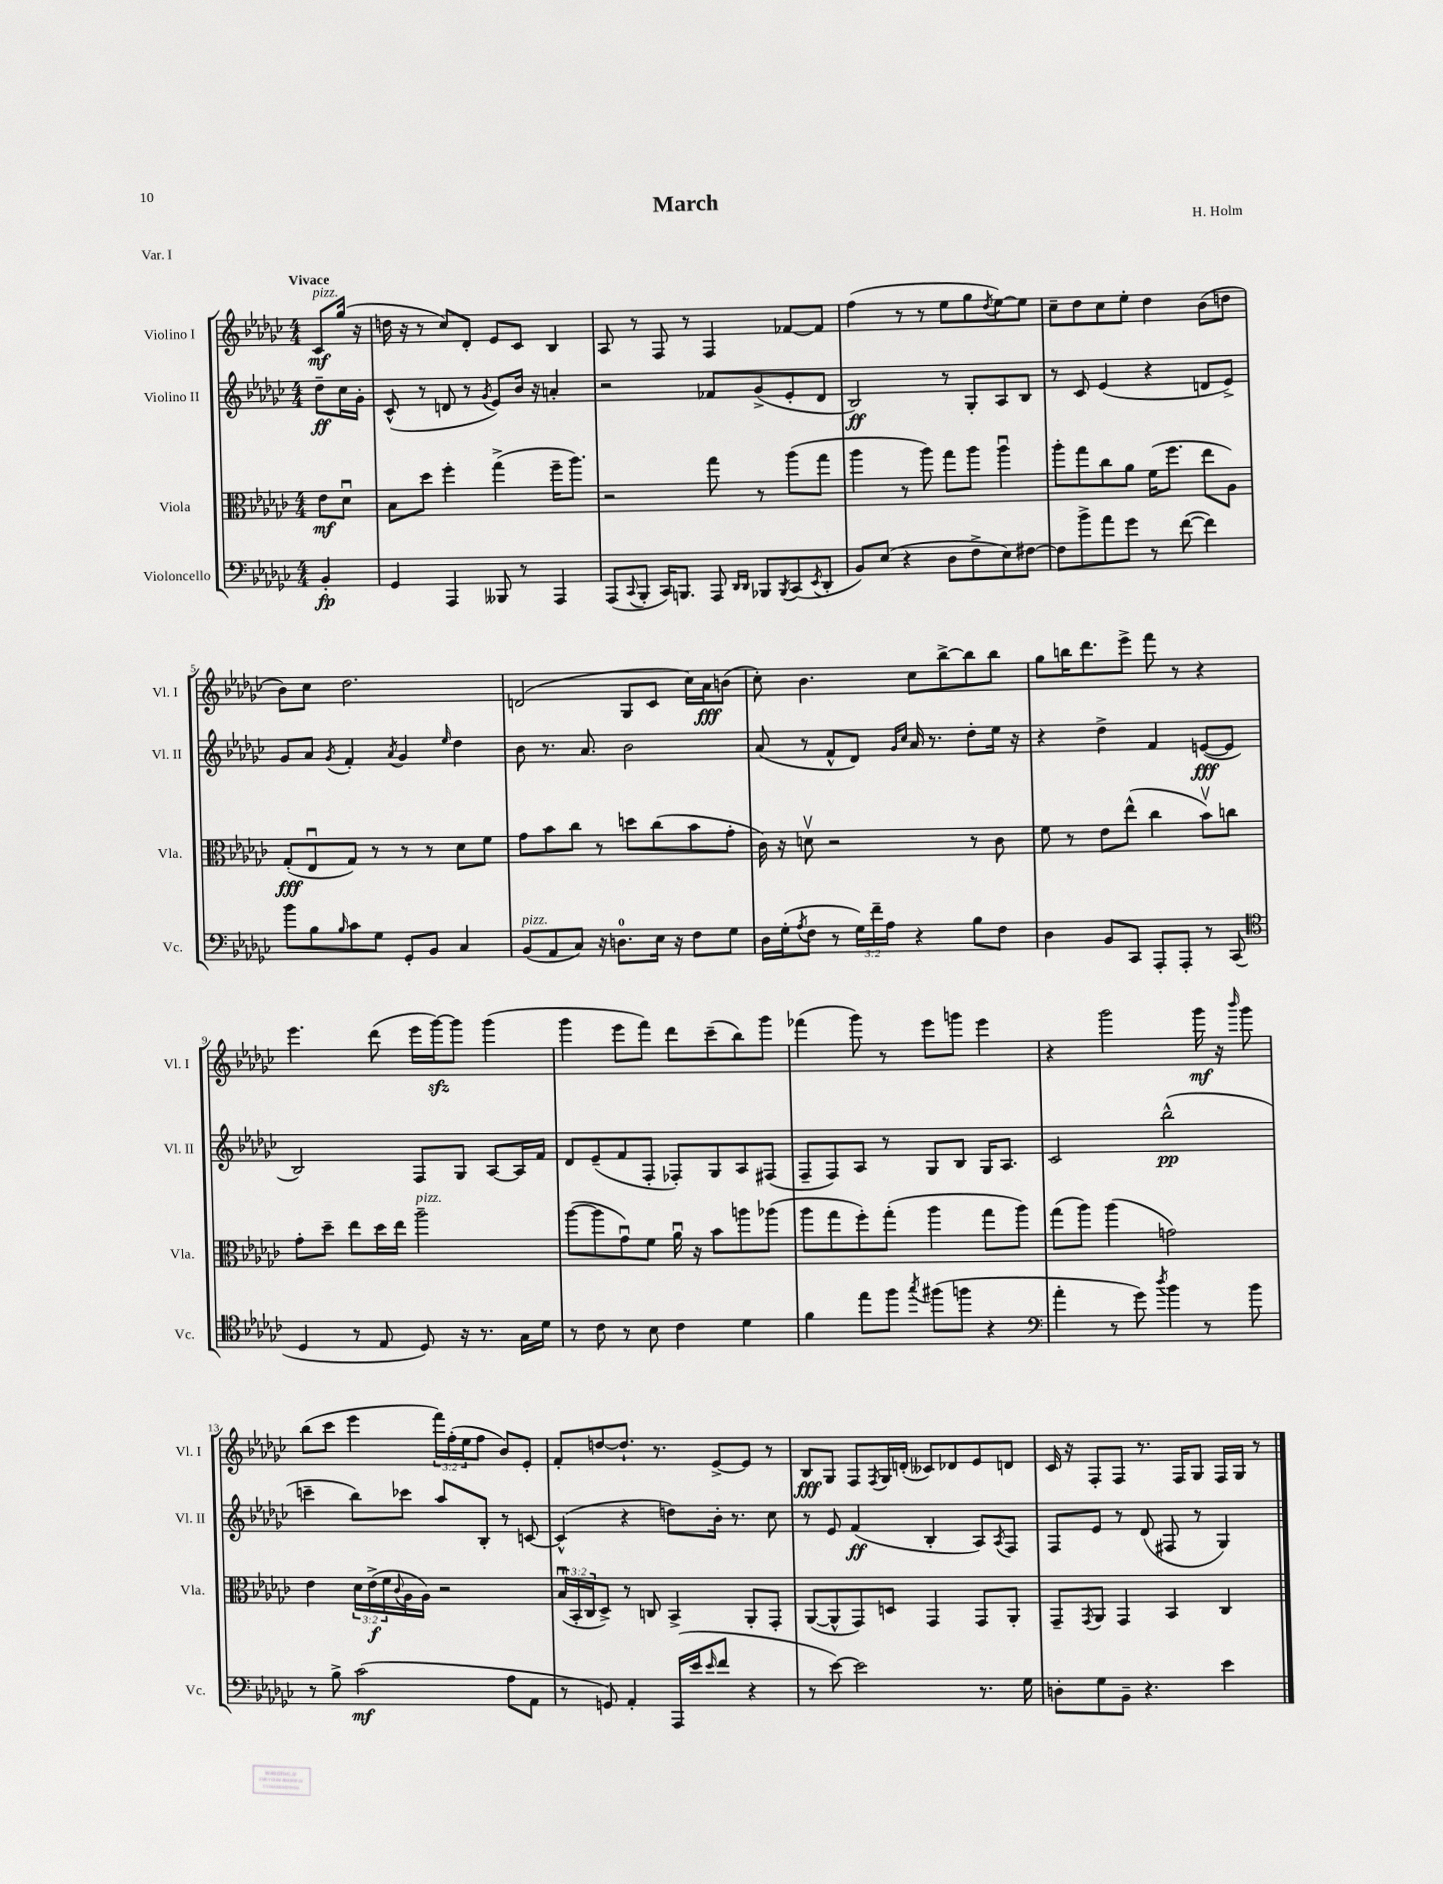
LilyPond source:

\header { title = "March" composer = "H. Holm" piece = "Var. I" }
<<
\new StaffGroup <<
\new Staff = "s0" \with { instrumentName = "Violino I" shortInstrumentName = "Vl. I" } {
    \clef treble \key ges \major \numericTimeSignature \time 4/4 \override Staff.TupletNumber.text = #tuplet-number::calc-fraction-text \partial 4 \tempo "Vivace"
    ces'8\mf^\markup { \italic "pizz." } ges''16( r16 |
    d''16 r16 r8 ces''8) des'8-. ees'8 ces'8 bes4 |
    aes8 r8 f8 r8 f4 fes'8~ fes'8 |
    f''4( r8 r8 ees''8 ges''8 \acciaccatura { des''8 } ees''8~) ees''8 |
    ces''8-- des''8 ces''8 ees''8-. des''4 bes'8( d''8 |
    bes'8) ces''8 des''2. |
    d'2( ges8 ces'8 ces''16) aes'16\fff b'8( |
    ces''8-.) bes'4. ces''8 bes''8~-> bes''8 bes''8 |
    ges''8 b''16 des'''8. ees'''8-> f'''8 r8 r4 |
    ees'''4. des'''8( ees'''16 ges'''16~\sfz) ges'''8 ges'''4( |
    ges'''4 ees'''8 f'''8) des'''8 ces'''8--( bes''8) ges'''8 |
    fes'''4( ges'''8) r8 ees'''8 g'''8 ees'''4 |
    r4 ges'''2 ges'''16\mf r16 \grace { bes'''16 } ges'''8 |
    bes''8( ces'''8 ees'''4 \tuplet 3/2 { f'''16) f''16-.( ees''16 } f''8 bes'8) ees'8-. |
    f'8-. d''8~ d''8.-! r8. ees'8~-> ees'8 r8 |
    bes8\fff ges8 f8 \acciaccatura { f8 } ges16 d'16-.( ceses'8) des'8 ees'8 d'8 |
    ces'16 r16 f8-. f8 r8. f16 ges8 f16 ges16 r8 \bar "|." |
}
\new Staff = "s1" \with { instrumentName = "Violino II" shortInstrumentName = "Vl. II" } {
    \clef treble \key ges \major \numericTimeSignature \time 4/4 \partial 4
    des''8--\ff ces''16 ges'16-. |
    ces'8-^( r8 d'8 r8 \acciaccatura { ges'8 } ees'8) bes'16 r16 a'4-. |
    r2 fes'8 ges'8->( ees'8-. des'8 |
    bes2\ff) r8 ges8-. aes8 bes8 |
    r8 ces'8 ees'4( r4 d'8 ees'8->) |
    ges'8 aes'8 \acciaccatura { ges'8 } f'4-. \acciaccatura { aes'8 } ges'4 \grace { ees''16 } des''4 |
    bes'8 r8. aes'8. bes'2 |
    aes'8( r8 f'8-^ des'8) \grace { ges'16 ces''16 } aes'16 r8. des''8-. ees''16 r16 |
    r4 des''4-> f'4 e'8~\fff( e'8 |
    bes2) f8 ges8 aes8~ aes16 f'16 |
    des'8 ees'8--( f'8 f8-. fes8-.) ges8 aes8 fis8( |
    f8-- f8) aes8 r8 ges8 bes8 ges16 aes8. |
    ces'2 bes''2-^\pp( |
    c'''4-- bes''8) ces'''8 aes''8 bes8-. r8 c'8~ |
    c'4-^( r4 d''8) bes'16-. r8. ces''8 |
    r8 ees'8 f'4\ff( bes4-. aes8) \acciaccatura { aes8 } f8 |
    f8 ees'8 r8 des'8( fis8 r8 ges4) \bar "|." |
}
\new Staff = "s2" \with { instrumentName = "Viola" shortInstrumentName = "Vla." } {
    \clef alto \key ges \major \numericTimeSignature \time 4/4 \override Staff.TupletNumber.text = #tuplet-number::calc-fraction-text \partial 4
    ees'8\mf des'8\downbow |
    bes8 des''8 f''4-. ges''4->( f''16-- aes''8.) |
    r2 ges''8 r8 aes''8( ges''8 |
    aes''4 r8 aes''8) ges''8 aes''8 aes''4\downbow |
    aes''8-. ges''8 ces''8 aes'8 f'16( f''8. ees''8 aes8) |
    ges8-.\fff( ees8\downbow ges8) r8 r8 r8 des'8 f'8 |
    ges'8 bes'8 ces''8 r8 d''8 ces''8( bes'8 ges'8-. |
    ces'16) r16 d'8\upbow r2 r8 ces'8 |
    f'8 r8 ees'8 ees''8-^( ces''4 bes'8\upbow) c''8 |
    ges'8-. des''8-- ees''8 des''16 ees''16 aes''2--^\markup { \italic "pizz." } |
    aes''8~( aes''8 ges'8\downbow) f'8 aes'16\downbow r16 bes'8 a''8 aes''8( |
    aes''8 ges''8 f''8-.) ges''8-.( aes''4 ges''8 aes''8) |
    ges''8( aes''8) aes''4( g'2) |
    ees'4 \tuplet 3/2 { des'16 ees'16->\f( f'16 } \appoggiatura { ces'8 } aes16 aes16) r2 |
    \tuplet 3/2 { bes16\downbow( bes,16-. ces16 } des8->) r8 c8 bes,4-> aes,8-. ges,8-. |
    aes,8~( aes,8-^ ges,8) d8 ges,4 ges,8 aes,8-. |
    ges,8-- \acciaccatura { ges,8 } aes,8 ges,4 bes,4 ces4 \bar "|." |
}
\new Staff = "s3" \with { instrumentName = "Violoncello" shortInstrumentName = "Vc." } {
    \clef bass \key ges \major \numericTimeSignature \time 4/4 \override Staff.TupletNumber.text = #tuplet-number::calc-fraction-text \partial 4
    bes,4-.\fp |
    ges,4 aes,,4 beses,,8 r8 aes,,4 |
    aes,,8( \appoggiatura { ces,8 } bes,,8-. ces,16) b,,8. aes,,8 \grace { des,16 des,16 } bes,,8 \acciaccatura { bes,,8 } ces,8( \acciaccatura { ees,8 } des,8-. |
    bes,8) ees8( r4 des8 f8-> ees8) fis8~ |
    fis8 bes'8-> aes'8 ges'8 r8 f'8~( f'4) |
    bes'8 bes8 \grace { bes16 } ces'8 ges8 ges,8-. bes,8 ces4 |
    bes,8^\markup { \italic "pizz." }( aes,8 ces8) r16 d8.-0 ees16 r16 f8 ges8 |
    des16 ges16-.( \acciaccatura { aes8 } f8 r8 \tuplet 3/2 { ges16) f'16-- aes16 } r4 bes8 f8 |
    des4 bes,8 ces,8 aes,,8-. aes,,8-. r8 ces,8( |
    \clef tenor des4 r8 ees8 des8) r16 r8. ges16 des'16 |
    r8 ces'8 r8 bes8 ces'4 des'4 |
    f'4 ees''8 f''8 \acciaccatura { ges''8 } fis''8( f''8 r4 |
    \clef bass aes'4-. r8 ges'8) \acciaccatura { des''8 } bes'4 r8 bes'8 |
    r8 bes8-> ces'2\mf( aes8 aes,8 |
    r8 g,8) aes,4-. aes,,16( ees'16 \grace { ees'16 } f'8 r4 |
    r8 ees'8~) ees'2 r8. ges16 |
    d8-. ges8 bes,8-- r4. ees'4 \bar "|." |
}
>>
>>
